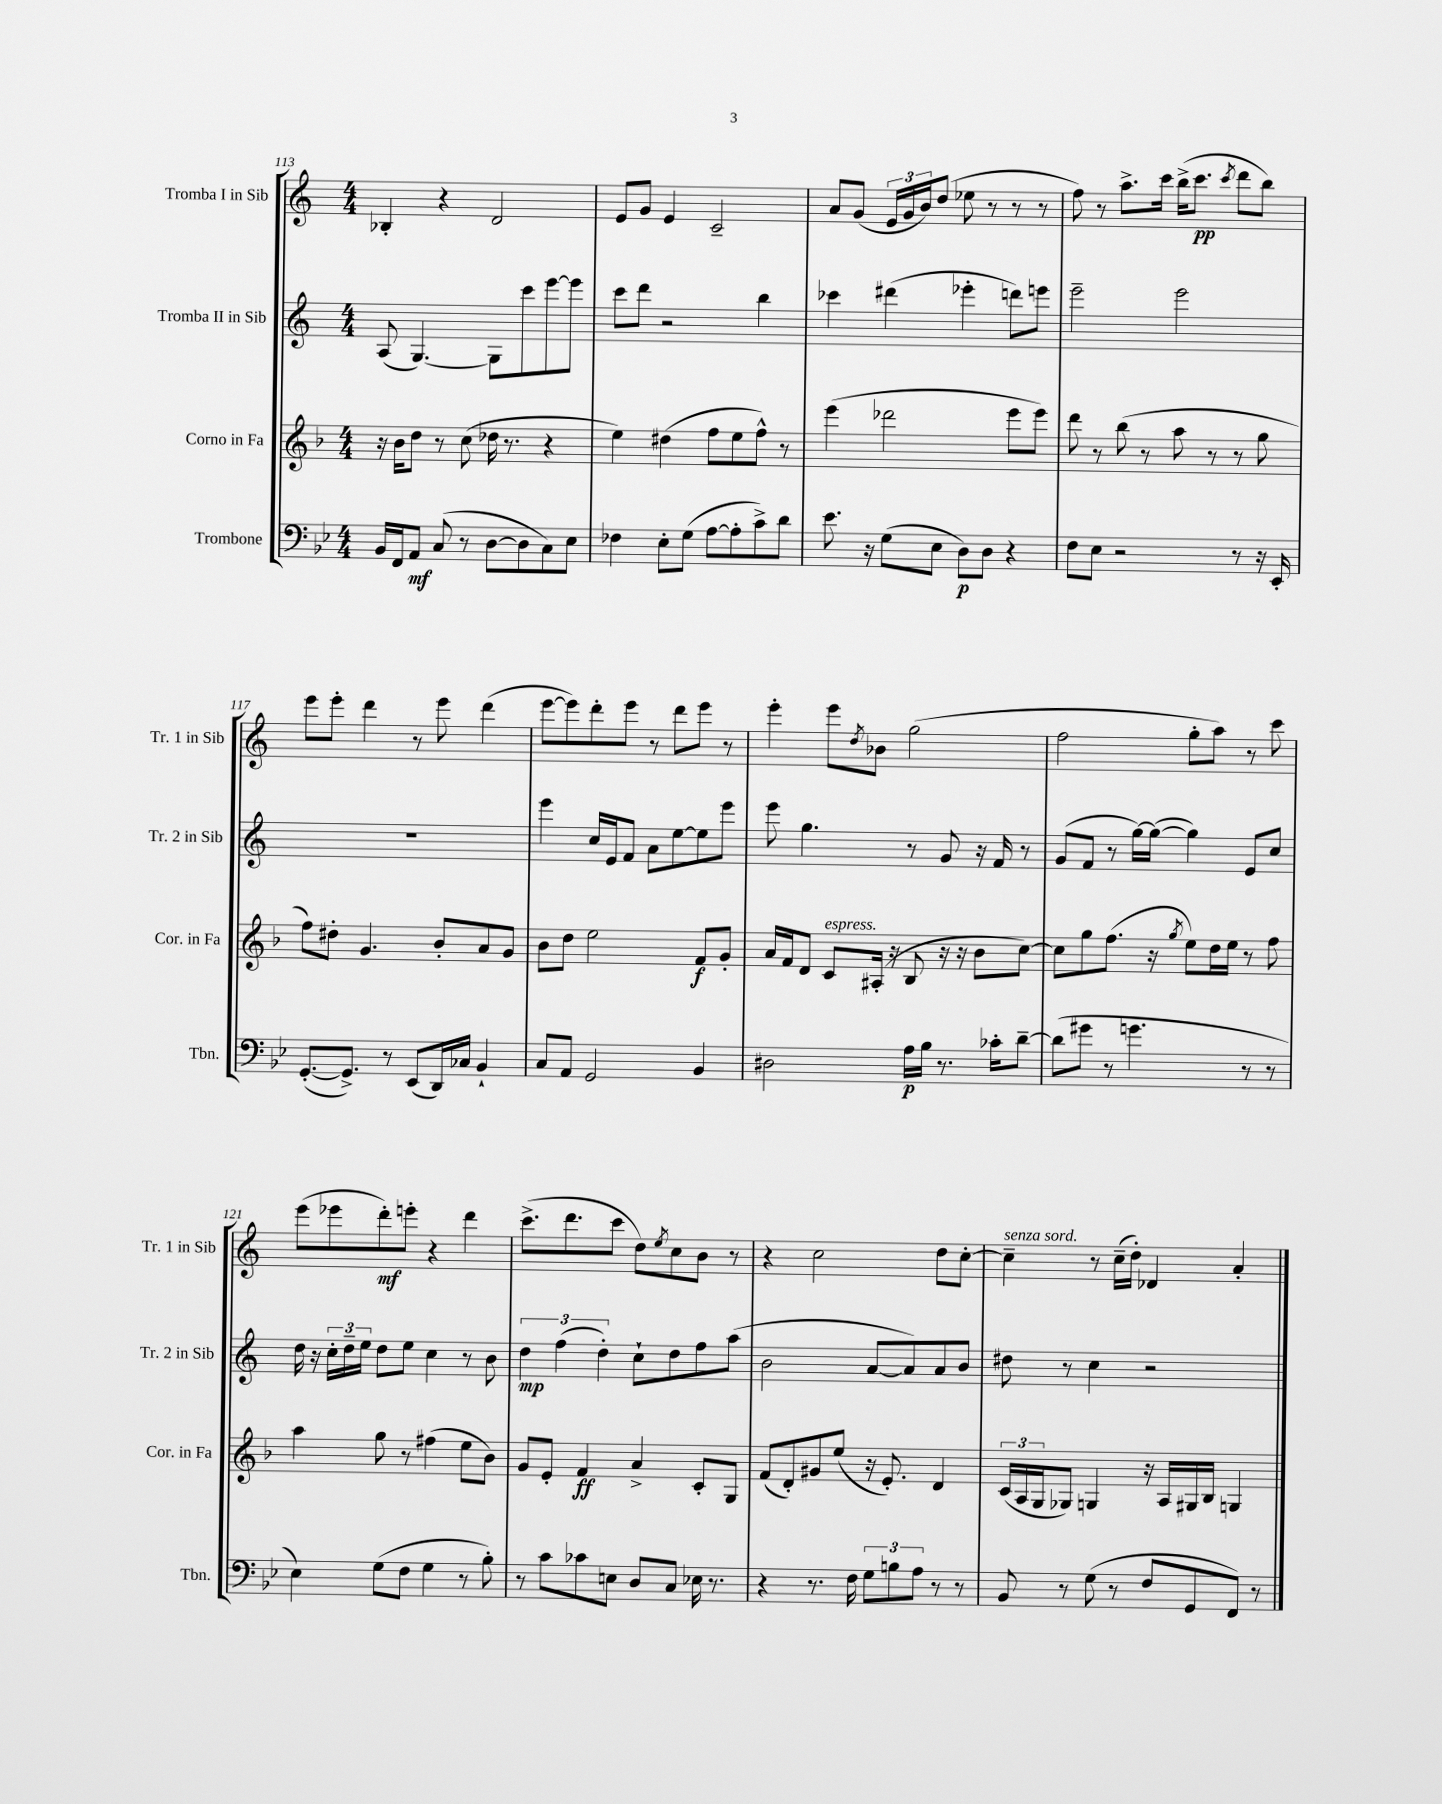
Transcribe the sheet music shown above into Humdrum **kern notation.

**kern	**kern	**kern	**kern
*staff4	*staff3	*staff2	*staff1
*clefF4	*clefG2	*clefG2	*clefG2
*k[b-e-]	*k[b-]	*k[]	*k[]
*M4/4	*M4/4	*M4/4	*M4/4
16BB-	16r	(8A	4B-'
16FF	16b-	.	.
8AA	8dd	[4.G)	.
(8C	8r	.	4r
8r	(8cc	.	.
[8D	16dd-	8G]	2d
.	8.r	.	.
8D]	.	8ccc	.
8C)	4r	[8eee	.
8E-	.	8eee]	.
=	=	=	=
4F-	4ee)	8ccc	8e
.	.	8ddd	8g
8E-'	(4dd#	2r	4e
(8G	.	.	.
[8A	8ff	.	2c~
8A']	8ee	.	.
8c^)	8ff^^)	4bb	.
8d	8r	.	.
=	=	=	=
8.e-	(4eee	4ccc-	8a
.	.	.	(8g
16r	.	.	.
(8G	2ddd-	(4ddd#	24e
.	.	.	24g
.	.	.	24b)
8E-	.	.	(8dd
8D)	.	4eee-'	8ee-
8D	.	.	8r
4r	8eee	8ddd)	8r
.	8eee)	8eee	8r
=	=	=	=
8F	8ddd	2eee~	8ff)
8E-	8r	.	8r
2r	(8bb-	.	8.aa^
.	8r	.	.
.	.	.	16ccc
.	8aa	2eee	(16bb^
.	.	.	8.ccc
.	8r	.	.
.	.	.	8qccc
8r	8r	.	8ddd
16r	8gg	.	8bb)
16EE-'	.	.	.
=	=	=	=
([8.GG'	8ff)	1r	8eee
.	8dd#'	.	8eee'
8.GG^])	.	.	.
.	4.g	.	4ddd
8r	.	.	.
(8EE-	.	.	8r
16DD)	8b-'	.	8eee
16C-	.	.	.
4BB-`	8a	.	(4ddd
.	8g	.	.
=	=	=	=
8C	8b-	4eee	[8eee
8AA	8dd	.	8eee])
2GG	2ee	16cc	8ddd'
.	.	16e	.
.	.	8f	8eee
.	.	8a	8r
.	.	[8ee	8ddd
4BB-	8f	8ee]	8eee
.	8g'	8eee	8r
=	=	=	=
2D#	16a	8eee	4eee'
.	16f	.	.
.	8d	4.gg	.
.	8c	.	8eee
.	.	.	8qdd
.	(16A#'	.	8b-
.	16r	.	.
16A	8B-	8r	(2gg
16B-	.	.	.
8.r	16r	8g	.
.	16r	.	.
.	8b-	16r	.
16c-'	.	16f	.
[8d~	[8cc)	8r	.
=	=	=	=
(8d]	8cc]	(8g	2ff
8g#	8gg	8f	.
8r	(8.ff	8r	.
4.g	.	[16gg)	.
.	16r	(16gg_	.
.	8qgg	.	.
.	8ee)	4gg])	8gg'
.	16dd	.	8aa)
.	16ee	.	.
8r	8r	8e	8r
8r	8ff	8cc	8ccc
=	=	=	=
4E-)	4aa	16dd	(8eee
.	.	16r	.
.	.	24cc'	8eee-
.	.	24dd~	.
.	.	24ee	.
(8G	8gg	8dd	8ddd')
8F	8r	8ee	8eee'
4G	(4ff#	4cc	4r
8r	8ee	8r	4ddd
8B-')	8b-)	8b	.
=	=	=	=
8r	8g	6dd	(8.ccc^
8c	8e'	.	.
.	.	(6ff	.
.	.	.	8.ddd
8c-	4f	.	.
.	.	6dd')	.
8E	.	.	8ccc
8D	4a^	8cc`	8dd)
.	.	.	8qee
8C	.	8dd	8cc
16E-	8c'	8ff	8b
8.r	.	.	.
.	8G	(8aa	8r
=	=	=	=
4r	(8f	2b	4r
.	8d')	.	.
8.r	8g#	.	2cc
.	(8ee	.	.
16F	.	.	.
12G	16r	[8a	.
.	8.e')	.	.
12B	.	.	.
.	.	8a])	.
12A	.	.	.
8r	4d	8a	8dd
8r	.	8b	[8cc'
=	=	=	=
8BB-	(24c	8dd#	4cc~]
.	24A	.	.
.	24G	.	.
8r	8G-)	8r	.
(8G	4G	4cc	8r
8r	.	.	(16cc~
.	.	.	16dd')
8F	16r	2r	4d-
.	16A	.	.
8GG	16G#	.	.
.	16B-	.	.
8FF)	4G	.	4a'
8r	.	.	.
==	==	==	==
*-	*-	*-	*-
